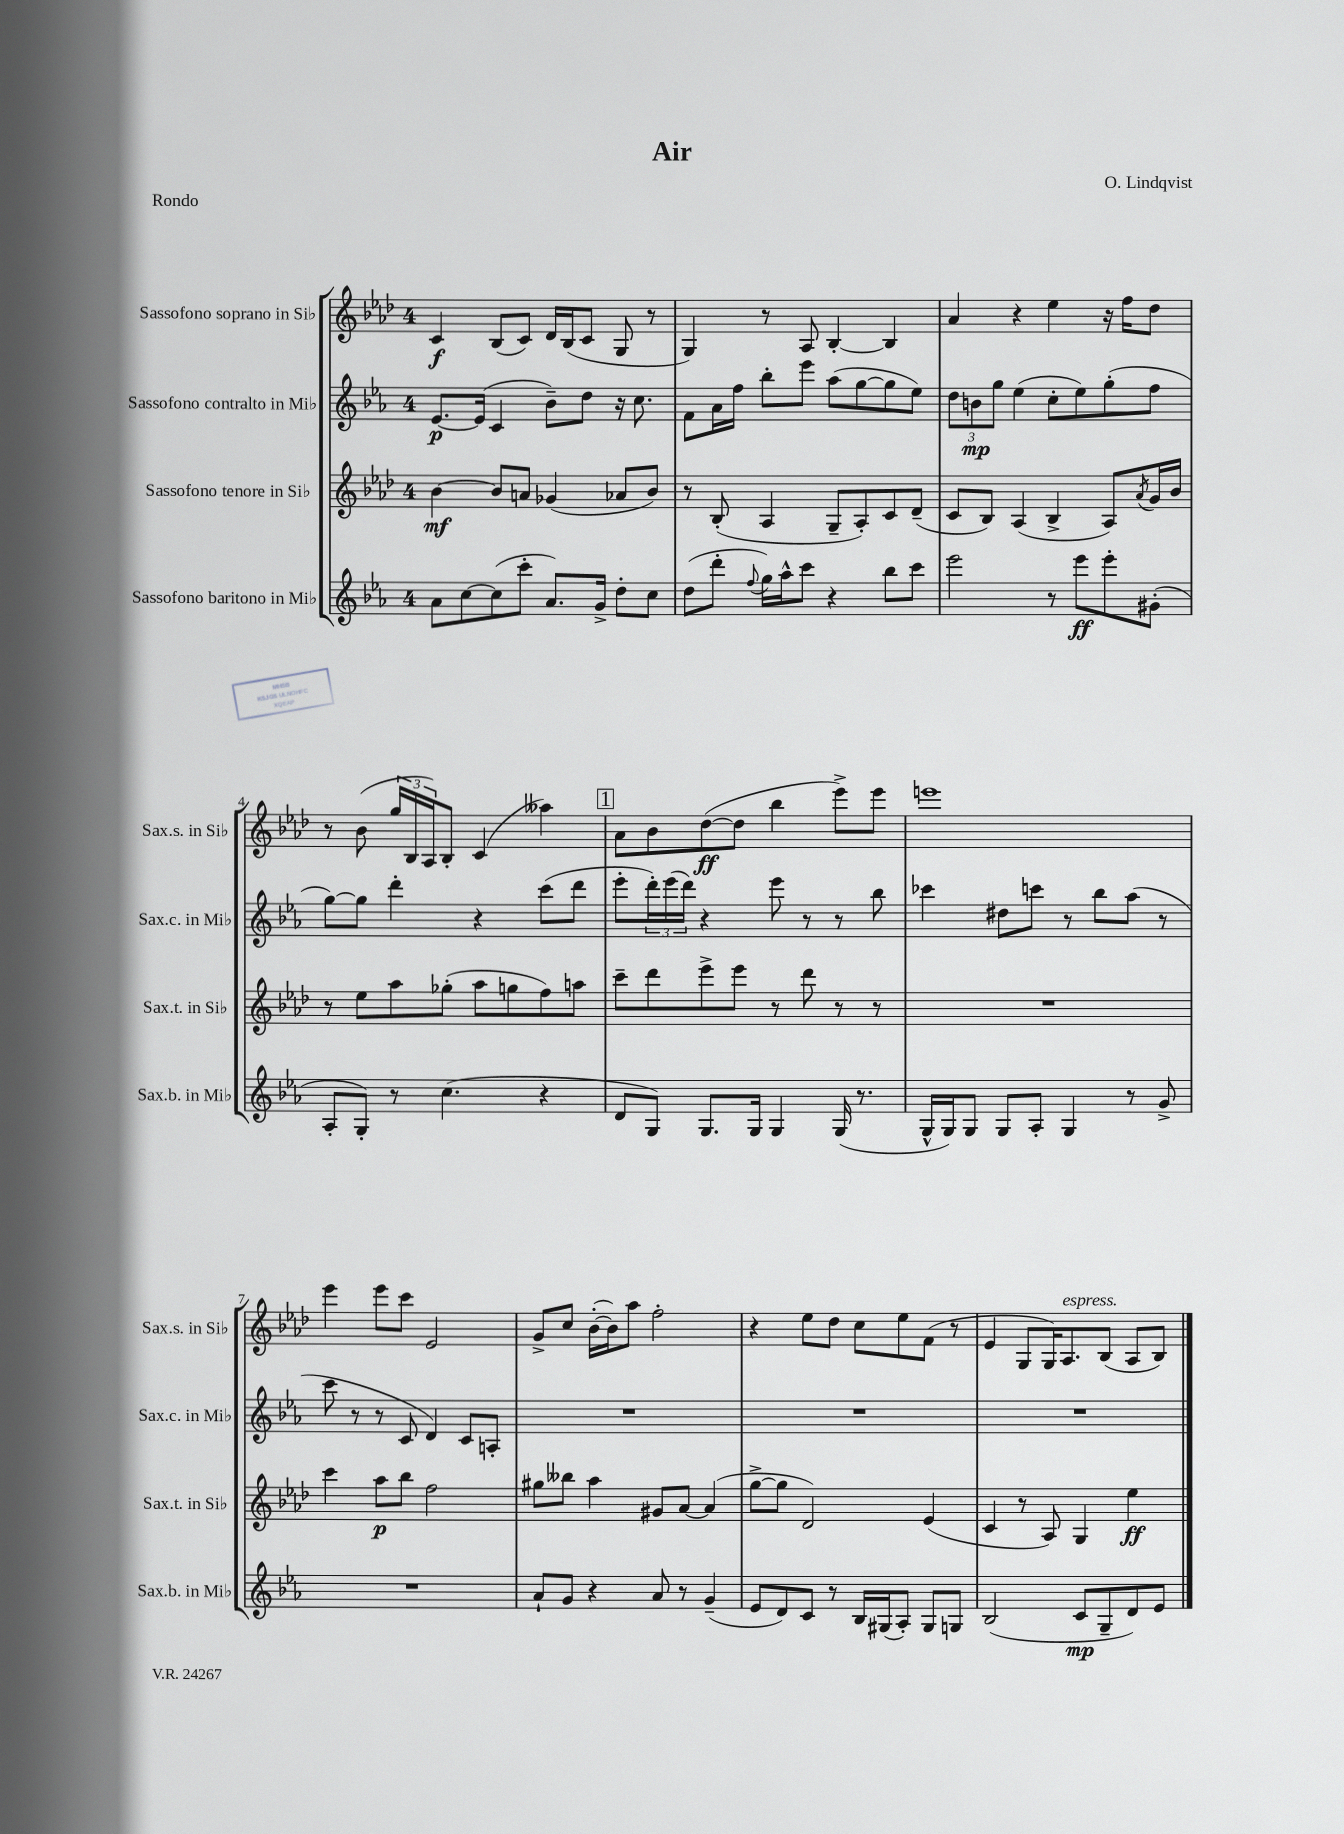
\header { title = "Air" composer = "O. Lindqvist" piece = "Rondo" }
<<
\new StaffGroup <<
\new Staff = "s0" \with { instrumentName = "Sassofono soprano in Sib" shortInstrumentName = "Sax.s. in Sib" } {
    \clef treble \key aes \major \once \override Staff.TimeSignature.style = #'single-digit \time 4/4
    c'4\f bes8( c'8) des'16 bes16( c'8 g8 r8 |
    g4) r8 aes8 bes4~-. bes4 |
    aes'4 r4 ees''4 r16 f''16 des''8 |
    r8 bes'8( \tuplet 3/2 { g''16 bes16 aes16) } bes8-. c'4( aeses''4) |
    \mark \markup { \box "1" } aes'8 bes'8 des''8~\ff( des''8 bes''4 ees'''8->) ees'''8 |
    e'''1 |
    ees'''4 ees'''8 c'''8 ees'2 |
    g'8-> c''8 bes'16~-.( bes'16) aes''8 f''2-. |
    r4 ees''8 des''8 c''8 ees''8 f'8( r8 |
    ees'4 g8 g16) aes8.^\markup { \italic "espress." } bes8( aes8 bes8) \bar "|." |
}
\new Staff = "s1" \with { instrumentName = "Sassofono contralto in Mib" shortInstrumentName = "Sax.c. in Mib" } {
    \clef treble \key ees \major \once \override Staff.TimeSignature.style = #'single-digit \time 4/4
    ees'8.~\p ees'16( c'4 bes'8--) d''8 r16 c''8. |
    f'8 aes'16 f''16 bes''8-. ees'''8 aes''8( g''8~ g''8 ees''8) |
    \tuplet 3/2 { d''8 b'8\mp g''8 } ees''4( c''8-. ees''8) g''8-.( f''8 |
    g''8~) g''8 d'''4-. r4 c'''8( d'''8 |
    \mark \markup { \box "1" } ees'''8-. \tuplet 3/2 { d'''16-.) ees'''16( d'''16) } r4 ees'''8 r8 r8 bes''8 |
    ces'''4 dis''8 c'''8 r8 bes''8 aes''8( r8 |
    c'''8 r8 r8 c'8 d'4) c'8 a8-. |
    R1 |
    R1 |
    R1 \bar "|." |
}
\new Staff = "s2" \with { instrumentName = "Sassofono tenore in Sib" shortInstrumentName = "Sax.t. in Sib" } {
    \clef treble \key aes \major \once \override Staff.TimeSignature.style = #'single-digit \time 4/4
    bes'4~\mf bes'8 a'8 ges'4( aes'8 bes'8) |
    r8 bes8-.( aes4 g8-- aes8-.) c'8 des'8--( |
    c'8 bes8) aes4( bes4-> aes8) \acciaccatura { aes'8 } g'16 bes'16 |
    r8 ees''8 aes''8 ges''8-.( aes''8 g''8 f''8) a''8 |
    \mark \markup { \box "1" } c'''8-- des'''8 ees'''8-> ees'''8 r8 des'''8 r8 r8 |
    R1 |
    c'''4 aes''8\p bes''8 f''2 |
    gis''8 beses''8 aes''4 gis'8 aes'8~ aes'4( |
    g''8~-> g''8 des'2) ees'4( |
    c'4 r8 aes8) g4 ees''4\ff \bar "|." |
}
\new Staff = "s3" \with { instrumentName = "Sassofono baritono in Mib" shortInstrumentName = "Sax.b. in Mib" } {
    \clef treble \key ees \major \once \override Staff.TimeSignature.style = #'single-digit \time 4/4
    aes'8 c''8~ c''8( c'''8-. aes'8.) g'16-> d''8-. c''8 |
    d''8( d'''8-. \appoggiatura { f''8 } g''16) aes''16-^ c'''8 r4 bes''8 c'''8 |
    ees'''2 r8 ees'''8\ff ees'''8-. gis'8-.( |
    aes8-. g8-.) r8 c''4.( r4 |
    \mark \markup { \box "1" } d'8 g8) g8. g16 g4 g16( r8. |
    g16-^ g16) g8 g8 aes8-. g4 r8 g'8-> |
    R1 |
    aes'8-! g'8 r4 aes'8 r8 g'4--( |
    ees'8 d'8) c'8 r8 bes16 gis16( aes8-.) gis8 g8 |
    bes2( c'8\mp g8-- d'8) ees'8 \bar "|." |
}
>>
>>
